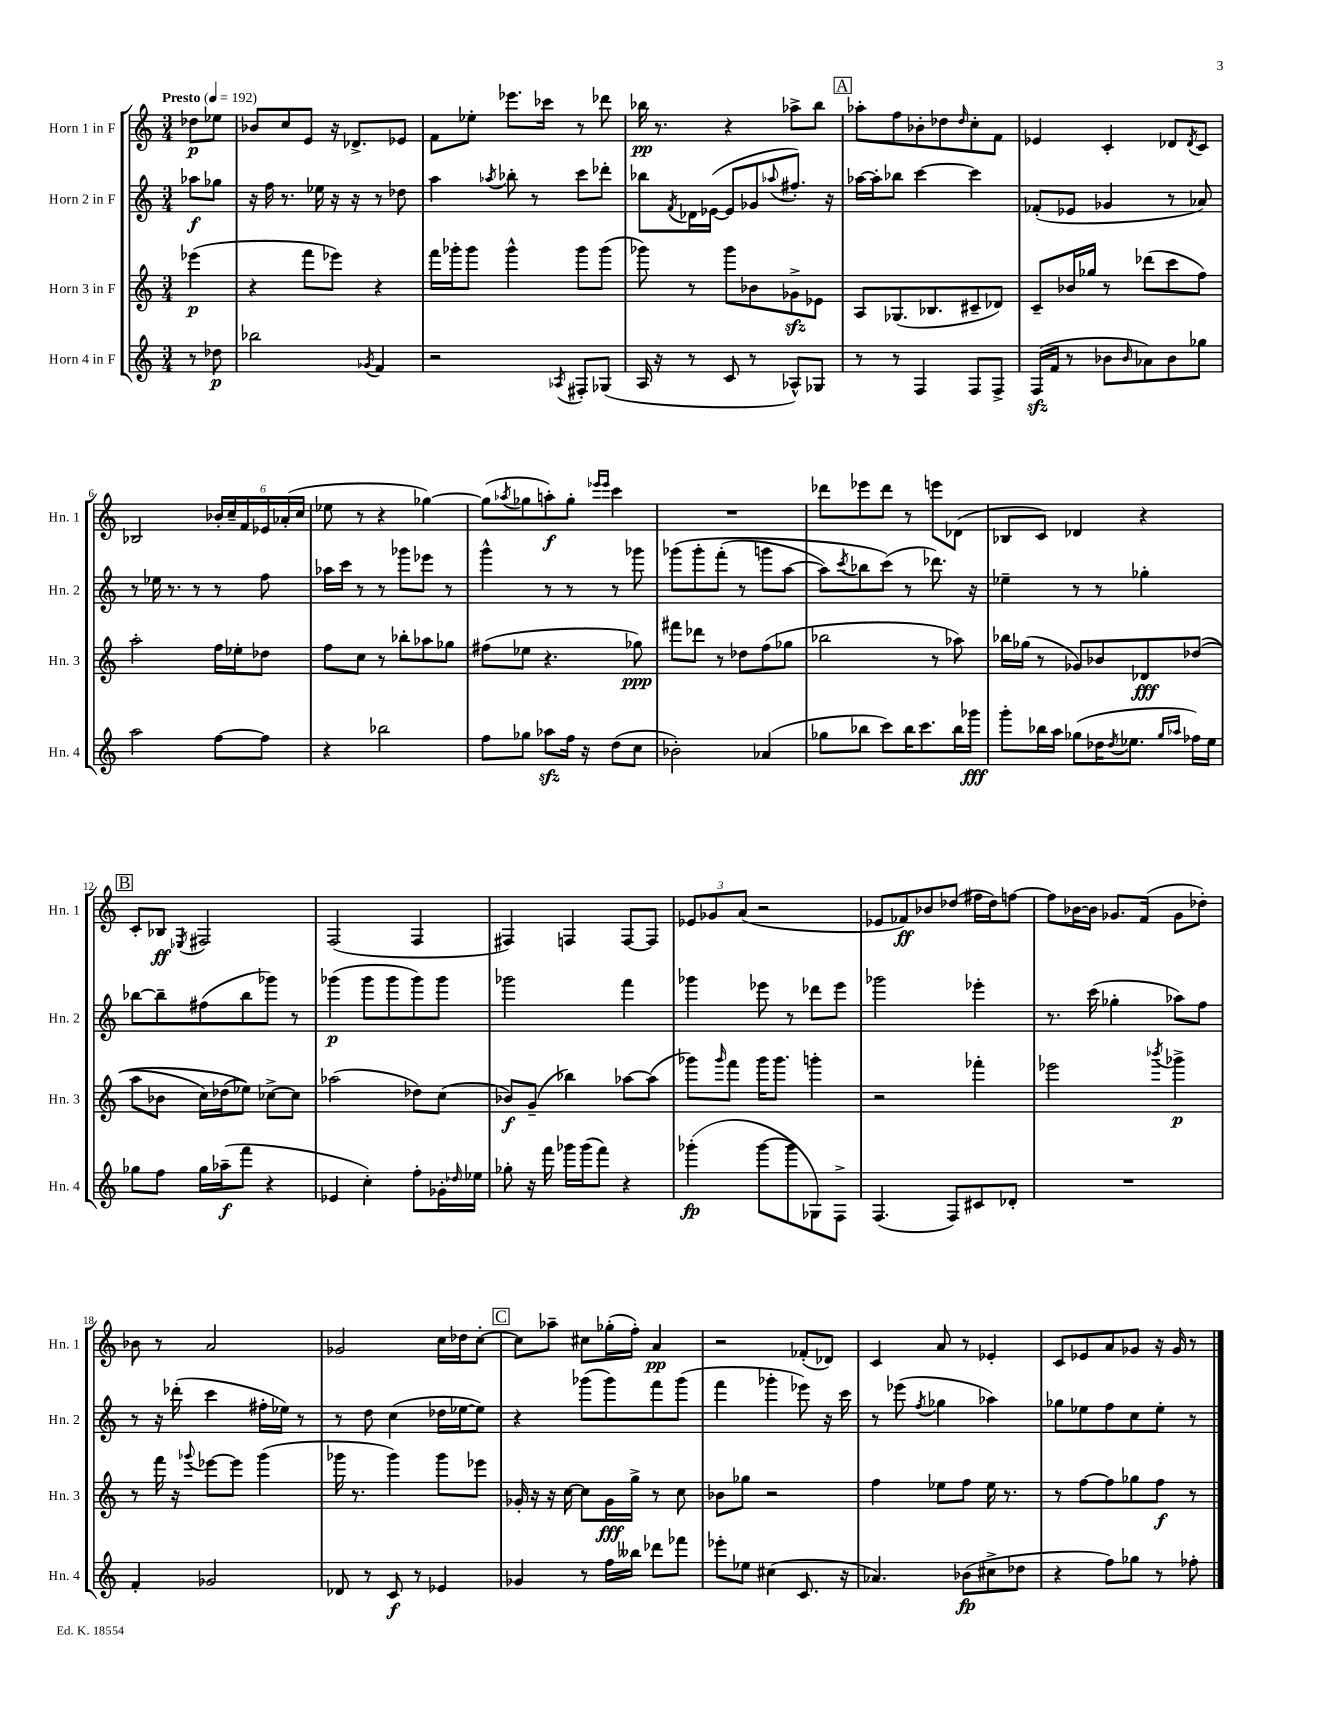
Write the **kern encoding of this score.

**kern	**kern	**kern	**kern
*staff4	*staff3	*staff2	*staff1
*clefG2	*clefG2	*clefG2	*clefG2
*k[]	*k[]	*k[]	*k[]
*M3/4	*M3/4	*M3/4	*M3/4
*MM192	*MM192	*MM192	*MM192
8r	(4eee-	8aa-	8dd-
8dd-	.	8gg-	8ee-
=	=	=	=
2bb-	4r	16r	8b-
.	.	16ff	.
.	.	8.r	8cc
.	8fff	.	8e
.	.	16ee-	.
.	8eee-)	16r	16r
.	.	16r	8.d-^
8qg-	.	.	.
4f	4r	8r	.
.	.	8dd-	8e-
=	=	=	=
2r	16fff	4aa	8f
.	16ggg-'	.	.
.	8ggg-	.	8ee-'
.	.	8qaa-	.
.	4ggg-^^	8bb-'	8.eee-
.	.	8r	.
.	.	.	16ccc-
8qA-	.	.	.
8F#'	8ggg-	8ccc	8r
(8G-	(8ggg-	8ddd-'	8ddd-
=	=	=	=
16A	8ggg-)	8bb-	16bb-
16r	.	.	8.r
.	.	8qf	.
8r	8r	16d-	.
.	.	([16e-	.
8c	8ggg-	8e-]	4r
8r	8b-	8g-	.
.	.	8qqaa-	.
8A-^^)	8g-^	8.ff#')	8aa-^
8G-	8e-	.	8bb-
.	.	16r	.
=	=	=	=
8r	8A	[16aa-	8aa-'
.	.	16aa-']	.
8r	(8.G-	8bb-	8ff
4F	.	[4ccc	8b-'
.	8.B-	.	.
.	.	.	8dd-
.	.	.	16qqdd-
8F	8c#~	4ccc]	8cc'
8F^	8d-)	.	8f
=	=	=	=
(16F	8c~	(8f-'	4e-
16f	.	.	.
8r	16b-	8e-	.
.	16gg-	.	.
8b-	8r	4g-	4c'
16qqb-	.	.	.
8a-)	(8ddd-	.	.
8b-	8ccc	8r	8d-
.	.	.	8qd-
8gg-	8ff)	8a-)	8c
=	=	=	=
2aa	2aa'	8r	2B-
.	.	16ee-	.
.	.	8.r	.
.	.	8r	.
[8ff	16ff	8r	24b-'
.	.	.	24cc~
.	16ee-'	.	.
.	.	.	24f
8ff]	8dd-	8ff	24e-
.	.	.	(24a-'
.	.	.	24cc
=	=	=	=
4r	8ff	16aa-	8ee-
.	.	16ccc	.
.	8cc	8r	8r
2bb-	8r	8r	4r
.	8bb-'	8ggg-	.
.	8aa-	8eee-	[4gg-)
.	8gg-	8r	.
=	=	=	=
8ff	(8ff#	4ggg^^	(8gg-]
.	.	.	8qaa-
8gg-	8ee-	.	8gg-
8aa-	4.r	8r	8aa')
16ff	.	8r	8gg-'
16r	.	.	.
.	.	.	16qqeee-
.	.	.	16qqeee-
(8dd	.	8r	4ccc
8cc	8gg-)	8ggg-	.
=	=	=	=
2b-')	8fff#	&(8ggg-	2.r
.	8ddd-	8ggg-'	.
.	8r	(8fff'	.
.	8dd-	8r	.
(4a-	(8ff	8ggg	.
.	8gg-	[8aa	.
=	=	=	=
8gg-	2bb-	8aa])	8ddd-
.	.	8qccc	.
8bb-	.	8bb-	8eee-
8ccc)	.	(8ccc&)	8ddd-
16bb-	.	8r	8r
8.ccc	.	.	.
.	8r	8.ddd-)	8eee
16bb-	8aa-)	.	(8d-
16ggg-	.	16r	.
=	=	=	=
8ggg'	16bb-	4ee-~	8B-
.	(16gg-	.	.
16bb-	8r	.	8c)
16aa	.	.	.
(8gg-	8g-)	8r	4d-
16dd-	8b-	8r	.
8qdd-	.	.	.
8.ee-	.	.	.
.	8d-	4gg-'	4r
16qqgg-	.	.	.
16qqaa-	.	.	.
16ff-)	&((8dd-	.	.
16ee-	.	.	.
=	=	=	=
8gg-	8aa	[8bb-	8c'
8ff	8b-	8bb-~]	8B-
.	.	.	8qE-
16gg-	16cc)	(8ff#	2F#
(16aa-~	(16dd-	.	.
8fff	8ee-)&)	8bb-	.
4r	[8cc-^	8ggg-)	.
.	8cc-]	8r	.
=	=	=	=
4e-	(2aa-	(4ggg-	(2F
4cc')	.	8ggg-	.
.	.	8ggg-	.
8ff'	8dd-)	8ggg-)	4F
16g-'	(8cc	8ggg-	.
16qqdd-	.	.	.
16ee-	.	.	.
=	=	=	=
8gg-'	8b-)	2ggg-	4F#)
16r	(8g~	.	.
16fff	.	.	.
16ggg-	4bb-)	.	4F
(16ggg-	.	.	.
8fff)	.	.	.
4r	[8aa-	4fff	[8F
.	(8aa-]	.	8F]
=	=	=	=
(4ggg-'	8ggg-)	4ggg-	12e-
.	.	.	12g-
.	16qqggg-	.	.
.	8fff	.	.
.	.	.	(12a
[8ggg-	16ggg-	8eee-	2r
.	8.ggg-	.	.
8ggg-]	.	8r	.
8G-)	4ggg'	8ddd-	.
8F^	.	8eee-	.
=	=	=	=
(4.F	2r	2ggg-	8e-
.	.	.	8f-)
.	.	.	8b-
8F)	.	.	(8dd-
8c#	4fff-'	4eee-'	16ff#
.	.	.	16dd-)
8d-'	.	.	[8ff
=	=	=	=
2.r	2eee-	8.r	8ff]
.	.	.	[16b-
.	.	(16ccc	16b-]
.	.	4gg-'	8.g-
.	.	.	(16f
.	8qbbb-	.	.
.	4ggg-^	8aa-)	8g-
.	.	8ff	8dd-')
=	=	=	=
4f'	8r	8r	8b-
.	16fff	16r	8r
.	16r	(16ddd-'	.
.	8qqggg-	.	.
2g-	[8eee-	4ccc	2a
.	8eee-]	.	.
.	(4ggg-	16ff#'	.
.	.	16ee-)	.
.	.	8r	.
=	=	=	=
8d-	16ggg-	8r	2g-
.	8.r	.	.
8r	.	8dd	.
8c	4ggg-)	(4cc	.
8r	.	.	.
4e-	8ggg-	16dd-	16cc
.	.	[16ee-	16dd-
.	8eee-	8ee-])	[8cc'
=	=	=	=
4g-	16g-'	4r	8cc]
.	16r	.	.
.	16r	.	8aa-~
.	[16cc	.	.
8r	8cc]	(8ggg-	8cc#
16ff	16g-	8ggg-)	(16gg-'
16bb--	16gg^	.	16ff')
8ddd-	8r	8fff	4a
8fff-	8cc	(8ggg-	.
=	=	=	=
8eee-'	8b-	4fff	2r
8ee-	8gg-	.	.
(4cc#	2r	4ggg-'	.
8.c	.	8eee-)	(8f-'
.	.	16r	8d-)
16r	.	16ccc	.
=	=	=	=
4.a-)	4ff	8r	4c
.	.	(8eee-	.
.	.	8qff	.
.	8ee-	4gg-	8a
(8b-	8ff	.	8r
8cc#^	16ee-	4aa-)	4e-'
.	8.r	.	.
8dd-	.	.	.
=	=	=	=
4r	8r	8gg-	8c
.	[8ff	8ee-	8e-
8ff)	8ff]	8ff	8a
8gg-	8gg-	8cc	8g-
8r	8ff	8ee-'	16r
.	.	.	16g-
8ff-'	8r	8r	8r
==	==	==	==
*-	*-	*-	*-
